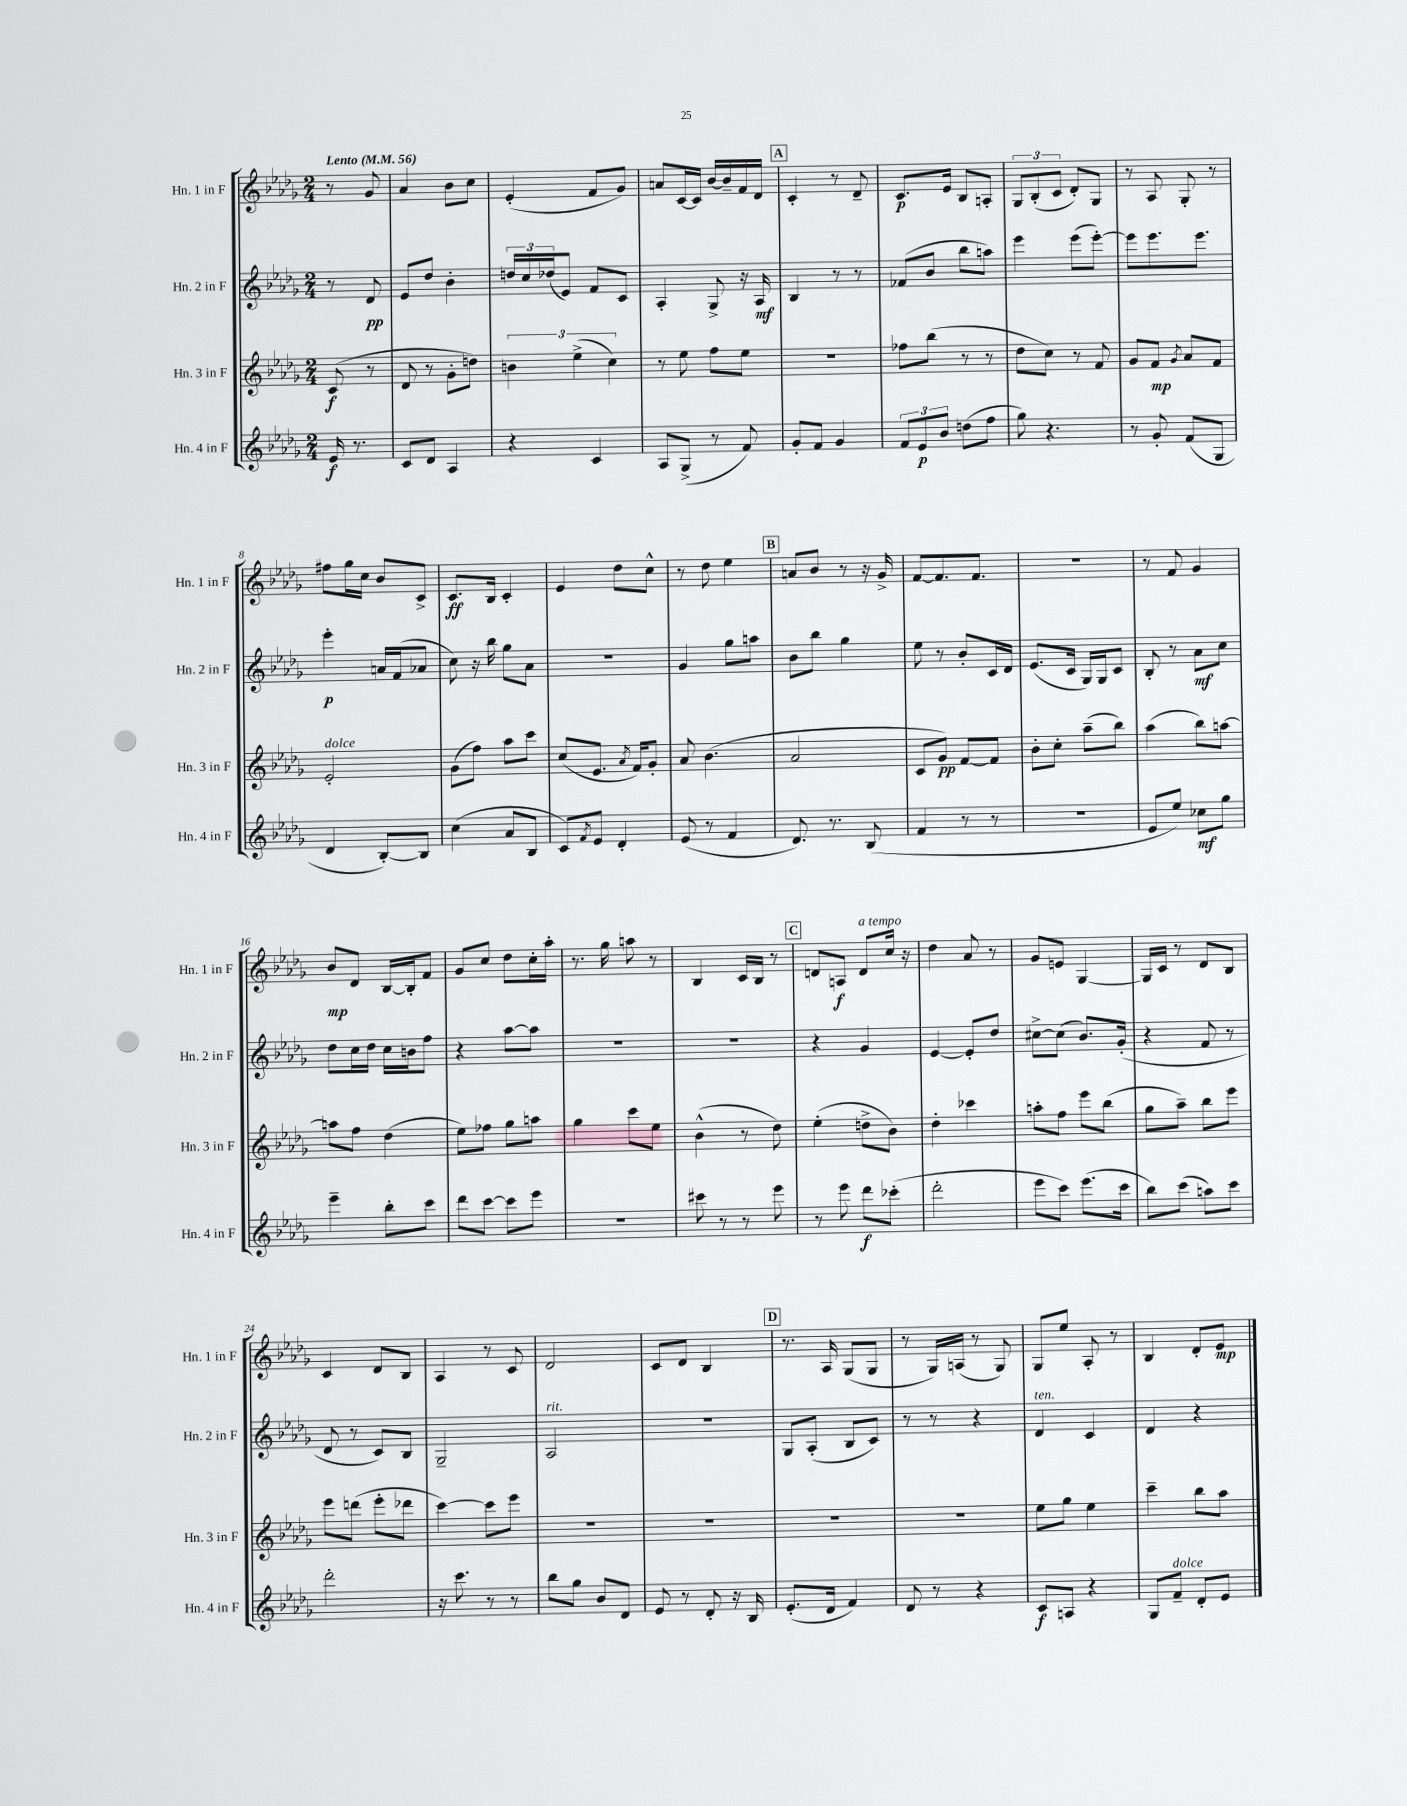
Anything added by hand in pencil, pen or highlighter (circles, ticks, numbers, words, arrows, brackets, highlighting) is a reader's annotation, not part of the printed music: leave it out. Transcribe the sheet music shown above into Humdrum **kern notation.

**kern	**kern	**kern	**kern
*staff4	*staff3	*staff2	*staff1
*clefG2	*clefG2	*clefG2	*clefG2
*k[b-e-a-d-g-]	*k[b-e-a-d-g-]	*k[b-e-a-d-g-]	*k[b-e-a-d-g-]
*M2/4	*M2/4	*M2/4	*M2/4
*MM56	*MM56	*MM56	*MM56
16e-	(8c	8r	8r
8.r	.	.	.
.	8r	8d-	8g-
=	=	=	=
8c	8d-	8e-	4a-
8d-	8r	8dd-	.
4A-	8g-'	4b-'	8b-
.	8dd)	.	8cc
=	=	=	=
4r	6b	24dd	(4e-'
.	.	24cc	.
.	.	(24dd-	.
.	.	8e-)	.
.	(6ee-^	.	.
4c	.	8f	8f
.	6cc)	.	.
.	.	8c	8g-)
=	=	=	=
8A-	8r	4A-'	8a
(8G-^	8ee-	.	[16c
.	.	.	16c]
8r	8ff	8G-^	[16b-
.	.	.	16b-~]
8f)	8ee-	16r	16f
.	.	16A-	16d-
=	=	=	=
8g-'	2r	4B-	4c'
8f	.	.	.
4g-	.	8r	8r
.	.	8r	8d-~
=	=	=	=
12f	8ff-	(8f-	8.c
12e-	.	.	.
.	(8bb-	8b-	.
12b-	.	.	.
.	.	.	16e-
(8dd	8r	8bb-	8B-
8ff	8r	8aa)	8A'
=	=	=	=
8gg-)	8dd-	4eee-	12G-
.	.	.	(12B-'
4.r	8cc)	.	.
.	.	.	12c
.	8r	(8eee-	8d-')
.	8f	[8eee-')	8G-
=	=	=	=
8r	8g-	8eee-]	8r
8g-'	8f	8.eee-	8A-
.	8qg-	.	.
(8f	8a-	.	8G-'
.	.	8.eee-	.
8G-	8f	.	8r
=	=	=	=
4d-	2e-'	4eee-'	8ff#
.	.	.	16gg-
.	.	.	16cc
[8B-')	.	16a	8b-
.	.	(16f	.
8B-]	.	8a-	8c^
=	=	=	=
(4cc	(8g-	8cc)	8.c
.	8ff)	16r	.
.	.	16bb-	16B-
8a-	8aa-	8gg-	4c'
8B-	8ccc	8a-	.
=	=	=	=
8c)	(8cc	2r	4e-
8qf	.	.	.
8e-	8.e-	.	.
4d-'	.	.	8dd-
.	8qa-	.	.
.	16f)	.	.
.	8g-'	.	8cc^^
=	=	=	=
(8e-	8a-	4g-	8r
8r	(4.b-	.	8dd-
4f	.	8gg-	4ee-
.	.	8aa	.
=	=	=	=
8.d-)	2a-	8b-	8a
.	.	8bb-	8b-
8.r	.	.	.
.	.	4gg-	8r
(8B-	.	.	16r
.	.	.	16g-^
=	=	=	=
4f	8c	8ee-	[8f
.	8g-)	8r	8.f]
8r	[8f	8b-'	.
.	.	.	8.f
8r	8f]	16c	.
.	.	16d-	.
=	=	=	=
2r	8b-'	(8.e-	2r
.	8cc'	.	.
.	.	16c	.
.	(8aa-~	16G-)	.
.	.	16G-	.
.	8bb-)	8c	.
=	=	=	=
8e-	(4aa-	8B-'	8r
8ee-)	.	8r	8f
8cc-	8bb-)	8a-	4g-
8gg-	[8aa	8cc	.
=	=	=	=
4eee-~	8aa]	8dd-	8b-
.	8ff	16cc	8d-
.	.	16dd-	.
8bb-'	(4dd-	16cc	[16B-
.	.	16b	16B-']
8ccc	.	8ff	8f
=	=	=	=
8ddd-	8ee-)	4r	8g-
[8ccc	8ff-	.	8cc
8ccc]	8gg-	[8aa-	8dd-
8eee-	8aa	8aa-]	16cc'
.	.	.	16aa-'
=	=	=	=
2r	4gg-	2r	8.r
.	.	.	16gg-
.	8ccc	.	8aa
.	8ee-	.	8r
=	=	=	=
8ccc#	(4b-^^	2r	4B-
8r	.	.	.
8r	8r	.	16c
.	.	.	16B-
8eee-	8dd-)	.	8r
=	=	=	=
8r	(4ee-'	4r	8d
8eee-	.	.	8A
8ddd-	8dd^	4g-	8d
(8ccc-'	8b-)	.	16cc
.	.	.	16r
=	=	=	=
2ddd-'	4dd-'	[4e-	4dd-
.	4ccc-	8e-']	8a-
.	.	8dd-	8r
=	=	=	=
8eee-	8aa'	[8cc#^	8g-
8ccc)	8ff	(8cc#]	8e
(8.eee-	8eee-	8.b-)	[4G-
.	(8bb-	.	.
16ccc	.	(16g-'	.
=	=	=	=
8bb-)	8gg-	4r	16G-]
.	.	.	16c
(8ccc	8aa-~)	.	8r
8aa)	8bb-	8f	8d-
8ccc	8eee-	8r	8B-
=	=	=	=
2ddd-'	8eee-	8d-	4c
.	(8ddd	8r	.
.	8eee-'	8c)	8d-
.	8ddd-	8B-	8B-
=	=	=	=
16r	[4ccc)	2G-~	4A-
8.ccc	.	.	.
8r	8ccc]	.	8r
8r	8eee-	.	8c
=	=	=	=
8bb-	2r	2A-	2d-
8gg-	.	.	.
8b-	.	.	.
8d-	.	.	.
=	=	=	=
8e-	2r	2r	8c
8r	.	.	8d-
8d-'	.	.	4B-
16r	.	.	.
16B-	.	.	.
=	=	=	=
(8.e-'	2r	8G-	8.r
.	.	(8A-'	.
16d-	.	.	16A-
4f)	.	8B-	(8G-
.	.	8c)	8G-
=	=	=	=
8d-	2r	8r	8r
8r	.	8r	16G-)
.	.	.	(16A
4r	.	4r	8r
.	.	.	8G-)
=	=	=	=
8c	8ee-	4d-	8G-
8A	8gg-	.	8ee-
4r	4ee-	4c	8A-'
.	.	.	8r
=	=	=	=
8G-	4ccc~	4d-	4B-
8f~	.	.	.
8d-'	8bb-	4r	8d-'
8e-	8aa-	.	8e-
==	==	==	==
*-	*-	*-	*-
